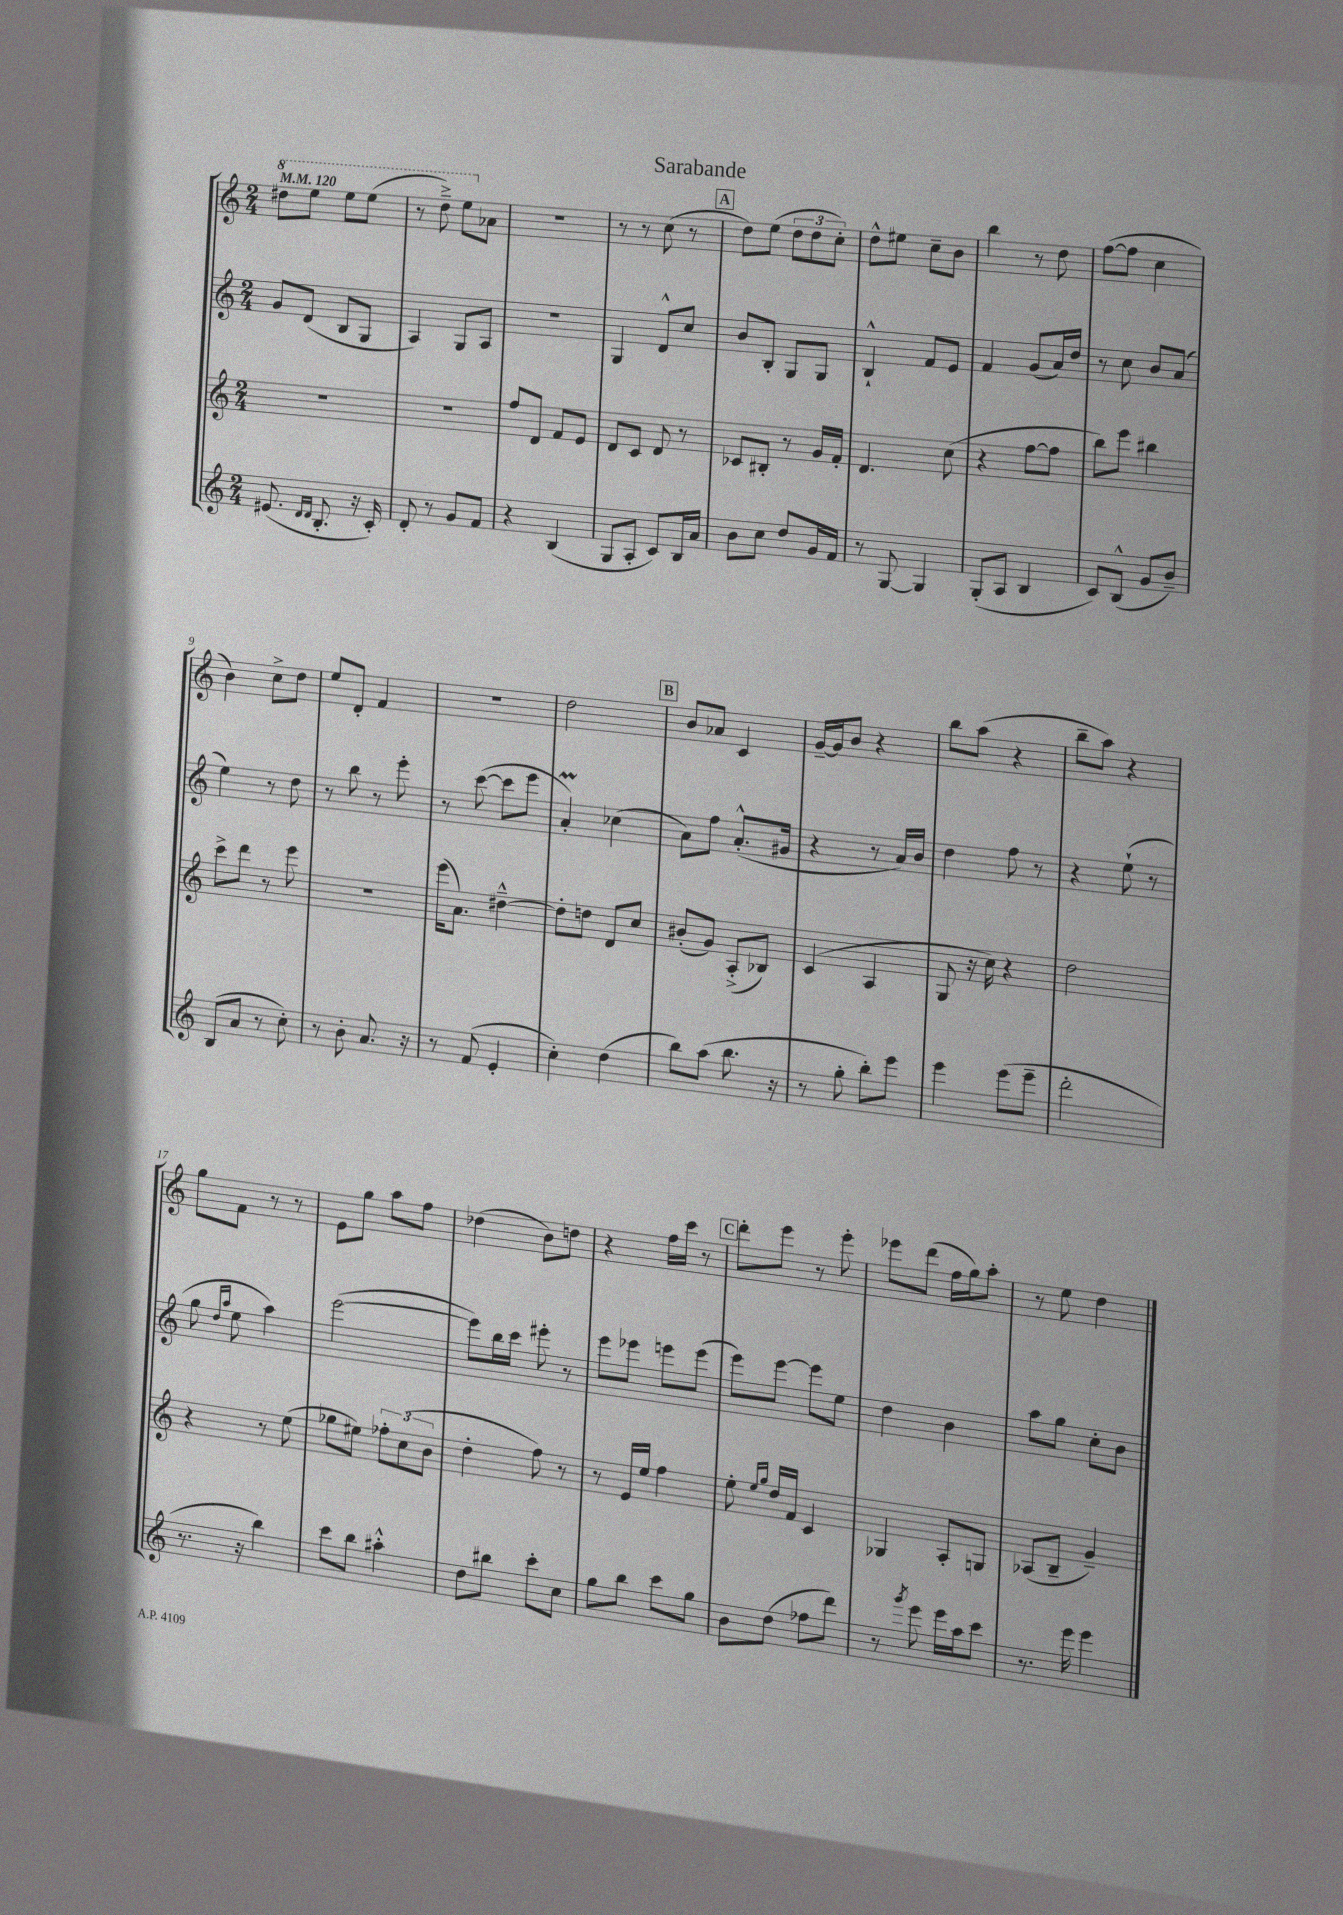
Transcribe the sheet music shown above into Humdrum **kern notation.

**kern	**kern	**kern	**kern
*staff4	*staff3	*staff2	*staff1
*clefG2	*clefG2	*clefG2	*clefG2
*k[]	*k[]	*k[]	*k[]
*M2/4	*M2/4	*M2/4	*M2/4
*MM120	*MM120	*MM120	*MM120
(8.e#	2r	8g	8ddd#
.	.	(8d	8eee
16qqd	.	.	.
16qqd	.	.	.
8.B'	.	.	.
.	.	8B	8eee
16r	.	8G	(8eee
16c')	.	.	.
=	=	=	=
8d'	2r	4A)	8r
8r	.	.	8ddd~^)
8g	.	8G	8eee
8f	.	8A	8a-
=	=	=	=
4r	8ff	2r	2r
.	8d	.	.
(4B	8f	.	.
.	8e	.	.
=	=	=	=
8G	8d	4G	8r
8A'	8c	.	8r
8c)	8d	8d^^	(8cc
16B	8r	8cc	8r
16a	.	.	.
=	=	=	=
8b	8c-	8b	8dd)
8cc	8B#'	8B'	(8ee
8dd	8r	8G	12dd
.	.	.	12dd
16g	16g	8G	.
.	.	.	12cc')
16f	16f'	.	.
=	=	=	=
8r	4.d	4B`^^	8dd^^
[8G	.	.	8ee#
4G]	.	8f	8cc~
.	(8cc	8e	8b
=	=	=	=
(8G'	4r	4f	4bb
8A	.	.	.
4B	[8ff	(8g	8r
.	8ff]	16a)	8dd
.	.	16dd	.
=	=	=	=
8c)	8bb)	8r	([8ff
(8B^^	8eee	8cc	8ff]
8g	4bb#	8b	4cc
8b~)	.	(8a	.
=	=	=	=
(8B	8ccc^	4ee)	4b)
8a	8ddd	.	.
8r	8r	8r	8cc^
8cc')	8eee	8dd	8dd
=	=	=	=
8r	2r	8r	8ee
8b'	.	8bb	8d'
8.a	.	8r	4f
.	.	8eee'	.
16r	.	.	.
=	=	=	=
8r	(16eee	8r	2r
.	8.a)	.	.
(8f	.	([8ccc	.
4e'	[4dd#~^^	8ccc]	.
.	.	8eee	.
=	=	=	=
4cc')	8dd#']	4a')	2dd
.	8dd	.	.
(4dd	8d	(4cc-	.
.	8cc	.	.
=	=	=	=
8bb)	(8b#'	8a)	8b
(8aa	8g)	8ff	8a-
8.bb	(8A'^	(8.a'^^	4c
.	8B-)	.	.
16r	.	16g#	.
=	=	=	=
8r	(4c	4r	[16g~
.	.	.	16g]
8gg'	.	.	8b
8bb')	4A	8r	4r
8eee	.	16a)	.
.	.	16b	.
=	=	=	=
4eee	8G	4dd	8bb
.	16r	.	(8aa
.	16cc)	.	.
(8eee	4r	8ff	4r
8eee~	.	8r	.
=	=	=	=
2ddd'	2dd	4r	8bb~
.	.	.	8aa)
.	.	(8ee`	4r
.	.	8r	.
=	=	=	=
8.r	4r	8gg	8gg
.	.	16qqdd	.
.	.	16qqaa	.
.	.	8ee	8f
16r	.	.	.
4bb)	8r	4aa)	8r
.	(8ee	.	8r
=	=	=	=
8ccc	8gg-	([2eee	8e
8bb	8ee#)	.	8gg
4aa#'^^	12ff-'	.	8aa
.	(12cc	.	.
.	.	.	8ff
.	12b	.	.
=	=	=	=
8dd	4dd'	8eee])	(4dd-
8bb#	.	16bb	.
.	.	16ccc	.
8ccc'	8ff)	8eee#'	8b)
8cc	8r	8r	8dd
=	=	=	=
8gg	8r	8eee	4r
8bb	16e	8eee-	.
.	16ee	.	.
8ccc	4ff	8eee	16ff
.	.	.	16ccc
8gg	.	(8eee	8r
=	=	=	=
8b	8ee'	8eee)	8ddd'
.	16qqee	.	.
.	16qqgg	.	.
(8dd	16dd	[8eee	8eee
.	16f	.	.
8ff-	4c	8eee]	8r
8ddd)	.	8ee	8eee'
=	=	=	=
8r	4G-	4dd	8eee-
8qggg	.	.	.
8eee	.	.	(8ddd
16eee	8A'	4b	16ff
16aa	.	.	16gg)
8ccc	8G	.	8aa'
=	=	=	=
8.r	(8A-	8aa	8r
.	8B~	8gg	8ee
16eee	.	.	.
4eee	4g~)	8cc'	4dd
.	.	8b	.
==	==	==	==
*-	*-	*-	*-
